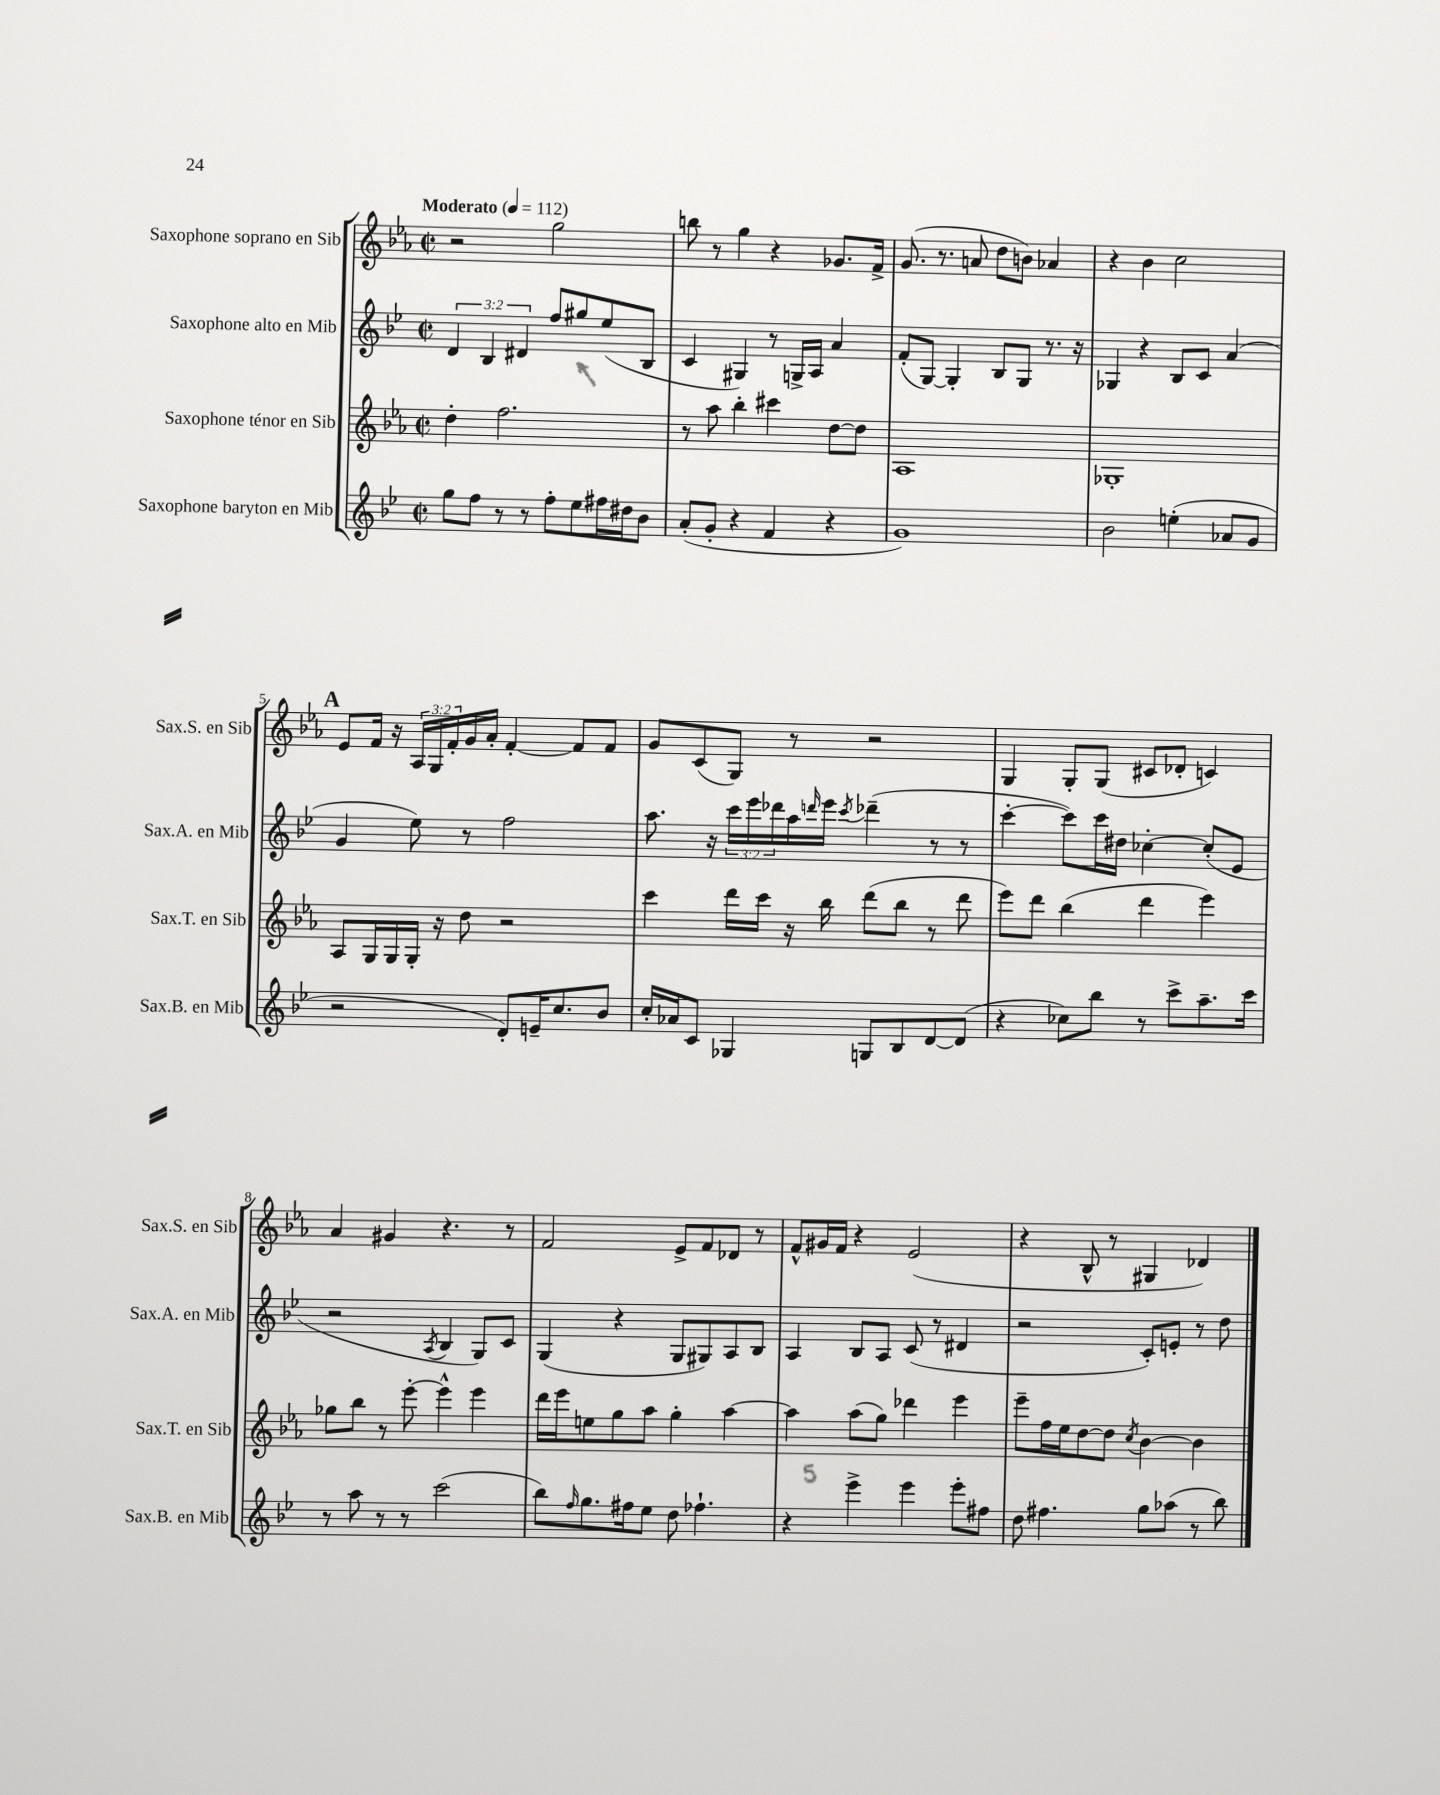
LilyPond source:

<<
\new StaffGroup <<
\new Staff = "s0" \with { instrumentName = "Saxophone soprano en Sib" shortInstrumentName = "Sax.S. en Sib" } {
    \clef treble \key ees \major \defaultTimeSignature \time 2/2 \override Staff.TupletNumber.text = #tuplet-number::calc-fraction-text \tempo "Moderato" 4 = 112
    r2 g''2 |
    b''8 r8 g''4 r4 ges'8. f'16-> |
    g'8.( r8. a'8 d''8 b'8) aes'4 |
    r4 bes'4 c''2 |
    \mark \markup { \bold "A" } ees'8 f'16 r16 \tuplet 3/2 { aes16 g16 f'16-. } g'16 aes'16-. f'4~-. f'8 f'8 |
    g'8 c'8( g8) r8 r2 |
    g4 g8-. g8( cis'8 des'8-. c'4) |
    aes'4 gis'4 r4. r8 |
    f'2 ees'8-> f'8 des'8 r8 |
    f'8-^ gis'16 f'16 r4 ees'2( |
    r4 bes8-^ r8 gis4 des'4) \bar "|." |
}
\new Staff = "s1" \with { instrumentName = "Saxophone alto en Mib" shortInstrumentName = "Sax.A. en Mib" } {
    \clef treble \key bes \major \defaultTimeSignature \time 2/2 \override Staff.TupletNumber.text = #tuplet-number::calc-fraction-text
    \tuplet 3/2 { d'4 bes4 dis'4 } f''8 gis''8 ees''8( bes8 |
    c'4 gis4) r8 g16-> a16 a'4 |
    f'8-.( g8~) g4-. bes8 g8 r8. r16 |
    ges4 r4 bes8 c'8 a'4( |
    \mark \markup { \bold "A" } g'4 ees''8) r8 f''2 |
    a''8. r16 \tuplet 3/2 { c'''16 ees'''16 des'''16 } a''16 \grace { d'''16 } ees'''16 \acciaccatura { c'''8 } des'''4--( r8 r8 |
    c'''4~-. c'''8) c'''16 dis''16 ces''4~-. ces''8-.( ees'8 |
    r2 \acciaccatura { a8 } bes4 g8) c'8 |
    g4( r4 g8 gis8) a8 bes8 |
    a4 bes8 a8 c'8( r8 dis'4 |
    r2 c'8-.) e'8-. r8 d''8 \bar "|." |
}
\new Staff = "s2" \with { instrumentName = "Saxophone ténor en Sib" shortInstrumentName = "Sax.T. en Sib" } {
    \clef treble \key ees \major \defaultTimeSignature \time 2/2
    d''4-. f''2. |
    r8 aes''8 bes''4-. cis'''4 d''8~ d''8 |
    aes1 |
    ges1-. |
    \mark \markup { \bold "A" } aes8 g16 g16 g16-. r16 d''8 r2 |
    c'''4 d'''16 c'''16 r16 bes''16 d'''8( bes''8 r8 d'''8 |
    ees'''8) d'''8 bes''4( d'''4 ees'''4) |
    ges''8 bes''8 r8 ees'''8~-. ees'''4-^ ees'''4 |
    d'''16 ees'''16 e''8 g''8 aes''8 g''4-. aes''4~ |
    aes''4 aes''8( g''8) des'''4 ees'''4 |
    ees'''8-- f''16 ees''16 d''8~ d''8 \acciaccatura { c''8 } bes'4~ bes'4 \bar "|." |
}
\new Staff = "s3" \with { instrumentName = "Saxophone baryton en Mib" shortInstrumentName = "Sax.B. en Mib" } {
    \clef treble \key bes \major \defaultTimeSignature \time 2/2
    g''8 f''8 r8 r8 f''8-. ees''8 fis''16 dis''16 bes'8 |
    a'8-.( g'8-. r4 f'4 r4 |
    g'1) |
    bes'2 e''4-.( aes'8 g'8 |
    \mark \markup { \bold "A" } r2 d'8-.) e'16-- c''8. bes'8 |
    c''16-. aes'16 c'8 ges4 g8 bes8 d'8~ d'8( |
    r4 ces''8) bes''8 r8 c'''8-> a''8.-- c'''16 |
    r8 a''8 r8 r8 c'''2( |
    bes''8) \grace { f''16 } g''8. fis''16 ees''8 d''8 fes''4.-! |
    r4 ees'''4-> ees'''4 ees'''8-. fis''8 |
    d''8 fis''4. g''8 aes''8( r8 bes''8) \bar "|." |
}
>>
>>
